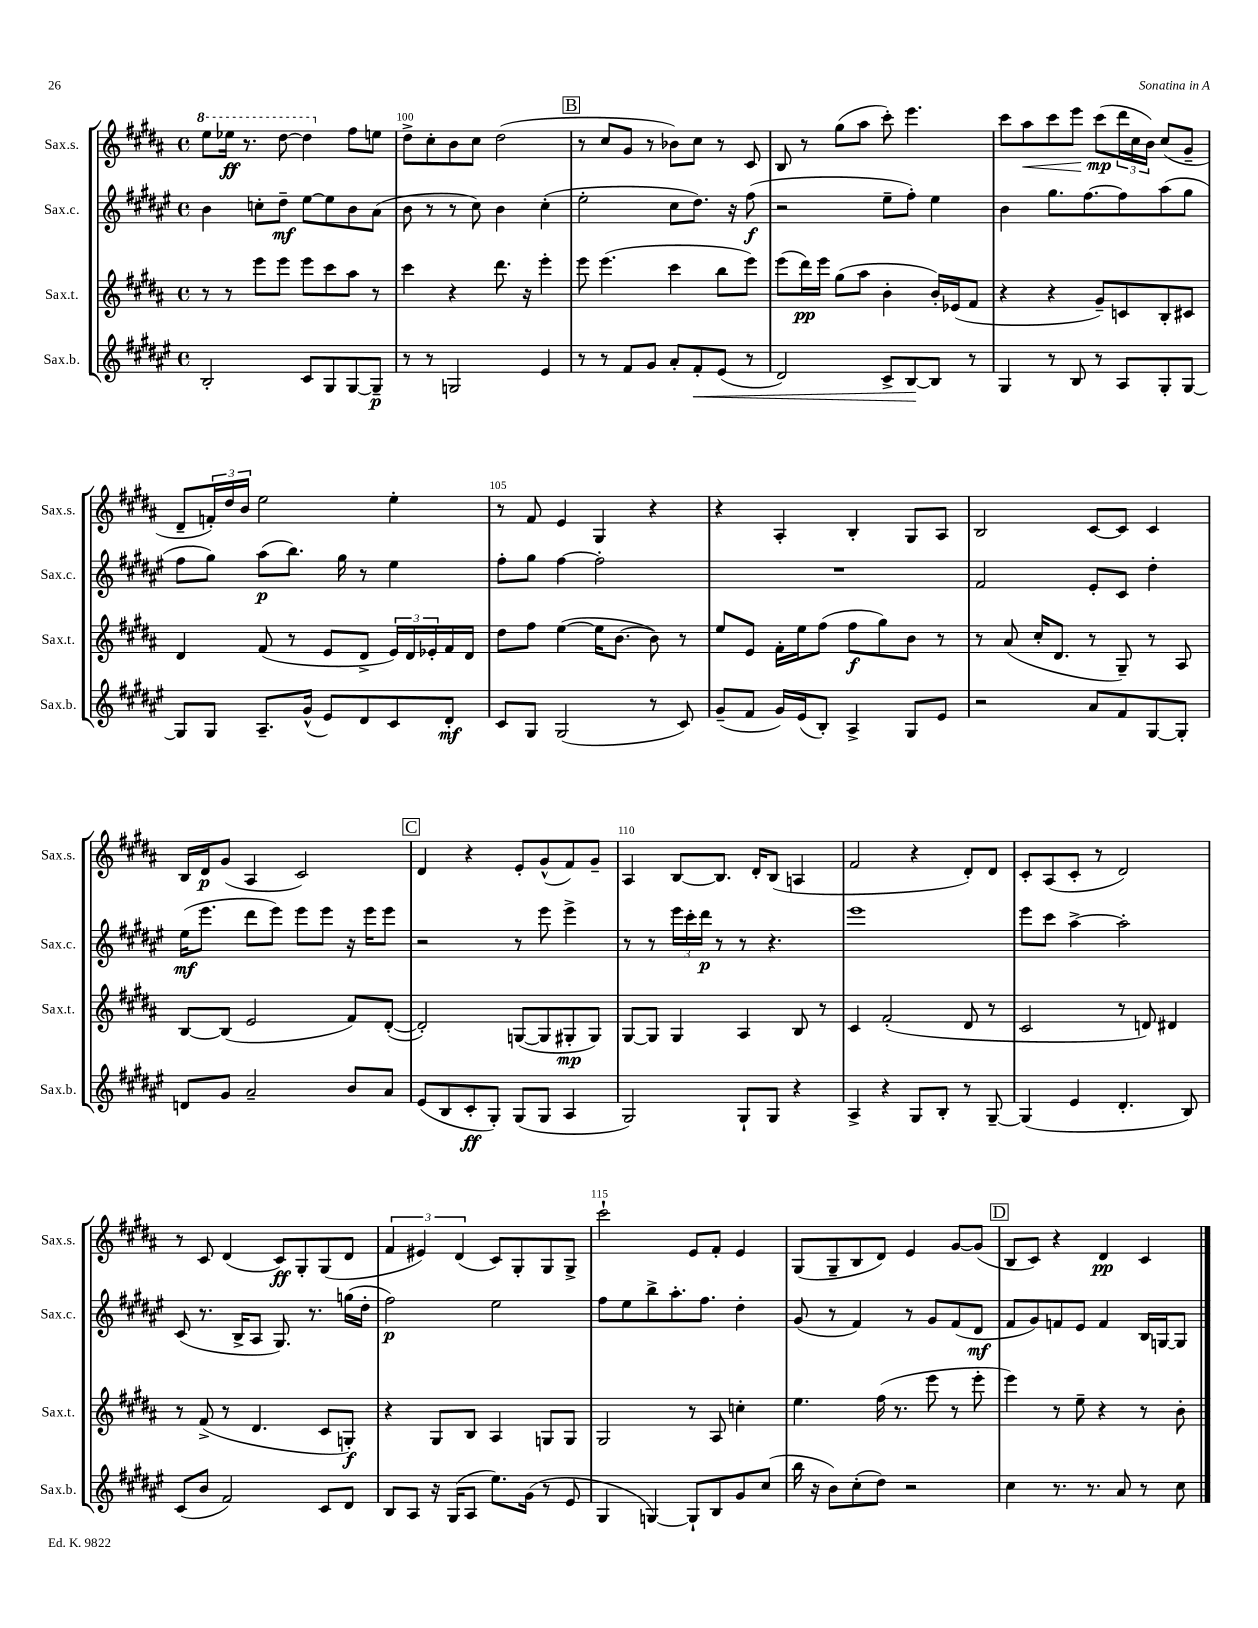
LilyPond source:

<<
\new StaffGroup <<
\new Staff = "s0" \with { instrumentName = "Sax.s." shortInstrumentName = "Sax.s." } {
    \clef treble \key b \major \defaultTimeSignature \time 4/4
    \ottava #1 e'''8 ees'''16\ff r8. dis'''8~ dis'''4 \ottava #0 fis''8 e''!8 |
    dis''8-> cis''8-. b'8 cis''8 dis''2( |
    \mark \markup { \box "B" } r8 cis''8 gis'8 r8 bes'8) cis''8 r8 cis'8 |
    b8 r8 gis''8( ais''8 cis'''8-.) e'''4. |
    cis'''8 ais''8\< cis'''8 e'''8\! cis'''8\mp( \tuplet 3/2 { dis'''16 cis''16 b'16) } cis''8( gis'8-- |
    dis'8-- \tuplet 3/2 { f'16-.) dis''16 b'16 } e''2 e''4-. |
    r8 fis'8 e'4 gis4 r4 |
    r4 ais4-. b4-. gis8 ais8 |
    b2 cis'8~ cis'8 cis'4 |
    b16 dis'16\p gis'8( ais4 cis'2) |
    \mark \markup { \box "C" } dis'4 r4 e'8-. gis'8-^( fis'8) gis'8-- |
    ais4 b8~ b8. dis'16-. b8( a4 |
    fis'2 r4 dis'8-.) dis'8 |
    cis'8-. ais8( cis'8-. r8 dis'2) |
    r8 cis'8 dis'4( cis'8\ff) gis8-. gis8( dis'8 |
    \tuplet 3/2 { fis'4 eis'4) dis'4( } cis'8) gis8-. gis8 gis8-> |
    cis'''2-! e'8 fis'8-. e'4 |
    gis8( gis8-- b8 dis'8) e'4 gis'8~ gis'8( |
    \mark \markup { \box "D" } b8 cis'8) r4 dis'4\pp cis'4 \bar "|." |
}
\new Staff = "s1" \with { instrumentName = "Sax.c." shortInstrumentName = "Sax.c." } {
    \clef treble \key fis \major \defaultTimeSignature \time 4/4
    b'4 c''8-. dis''8--\mf eis''8~ eis''8 b'8 ais'8( |
    b'8 r8 r8 cis''8) b'4 cis''4-.( |
    \mark \markup { \box "B" } eis''2-. cis''8 dis''8.) r16 fis''8\f( |
    r2 eis''8-- fis''8-.) eis''4 |
    b'4 gis''8. fis''8.~ fis''8 ais''8( gis''8 |
    fis''8 gis''8) ais''8\p( b''8.) gis''16 r8 eis''4 |
    fis''8-. gis''8 fis''4~ fis''2-. |
    R1 |
    fis'2 eis'8-. cis'8 dis''4-. |
    eis''16\mf( eis'''8. dis'''8 eis'''8) eis'''8 eis'''8 r16 eis'''16 eis'''8 |
    \mark \markup { \box "C" } r2 r8 eis'''8 eis'''4-> |
    r8 r8 \tuplet 3/2 { eis'''16 cis'''16-. dis'''16\p } r8 r8 r4. |
    eis'''1 |
    eis'''8 cis'''8 ais''4~-> ais''2-. |
    cis'8( r8. b16-> ais8 gis8.) r8. g''16( dis''16-. |
    fis''2\p) eis''2 |
    fis''8 eis''8 b''8-> ais''8.-. fis''8. dis''4-. |
    gis'8( r8 fis'4) r8 gis'8 fis'8( dis'8\mf |
    \mark \markup { \box "D" } fis'8 gis'8) f'8 eis'8 f'4 b16 g16~ g8 \bar "|." |
}
\new Staff = "s2" \with { instrumentName = "Sax.t." shortInstrumentName = "Sax.t." } {
    \clef treble \key b \major \defaultTimeSignature \time 4/4
    r8 r8 e'''8 e'''8 e'''8 cis'''8 ais''8 r8 |
    cis'''4 r4 dis'''8. r16 e'''4-. |
    \mark \markup { \box "B" } e'''8 e'''4.( cis'''4 b''8 e'''8) |
    e'''8( dis'''16\pp) e'''16 gis''8( ais''8 b'4-. b'16-.) ees'16( fis'8 |
    r4 r4 gis'8--) c'8 b8-. cis'8 |
    dis'4 fis'8( r8 e'8 dis'8-> \tuplet 3/2 { e'16) dis'16 ees'16-. } fis'16 dis'16 |
    dis''8 fis''8 e''4~( e''16 b'8.~ b'8) r8 |
    e''8 e'8 fis'16-. e''16 fis''8( fis''8\f gis''8) b'8 r8 |
    r8 ais'8( cis''16-. dis'8. r8 gis8--) r8 ais8 |
    b8~ b8( e'2 fis'8) dis'8~-.( |
    \mark \markup { \box "C" } dis'2-.) g8~( g8 gis8-.\mp gis8) |
    gis8~ gis8 gis4 ais4 b8 r8 |
    cis'4 fis'2-.( dis'8 r8 |
    cis'2 r8 d'8) dis'4 |
    r8 fis'8->( r8 dis'4. cis'8 g8-.\f) |
    r4 gis8 b8 ais4 g8 g8 |
    gis2 r8 ais8 c''4-. |
    e''4. fis''16( r8. e'''8 r8 e'''8-. |
    \mark \markup { \box "D" } e'''4) r8 e''8-- r4 r8 b'8-. \bar "|." |
}
\new Staff = "s3" \with { instrumentName = "Sax.b." shortInstrumentName = "Sax.b." } {
    \clef treble \key fis \major \defaultTimeSignature \time 4/4
    b2-. cis'8 gis8 gis8~ gis8--\p |
    r8 r8 g2 eis'4 |
    \mark \markup { \box "B" } r8 r8 fis'8 gis'8 ais'8-. fis'8-.\< eis'8( r8 |
    dis'2) cis'8-> b8~\! b8 r8 |
    gis4 r8 b8 r8 ais8 gis8-. gis8~ |
    gis8 gis8 ais8.-- gis'16-^( eis'8) dis'8 cis'8 dis'8-.\mf |
    cis'8 gis8 gis2( r8 cis'8) |
    gis'8--( fis'8 gis'16) eis'16( b8-.) ais4-> gis8 eis'8 |
    r2 ais'8 fis'8 gis8~ gis8-. |
    d'8 gis'8 ais'2-- b'8 ais'8 |
    \mark \markup { \box "C" } eis'8( b8 cis'8-.\ff gis8-.) gis8( gis8 ais4 |
    gis2) gis8-! gis8 r4 |
    ais4-> r4 gis8 b8-. r8 gis8~-- |
    gis4( eis'4 dis'4.-. b8) |
    cis'8( b'8 fis'2) cis'8 dis'8 |
    b8 ais8 r16 gis16( ais8 eis''8.) gis'16( r8 eis'8 |
    gis4 g4~) g8-! b8 gis'8 cis''8( |
    b''16 r16 b'8) cis''8-.( dis''8) r2 |
    \mark \markup { \box "D" } cis''4 r8. r8. ais'8 r8 cis''8 \bar "|." |
}
>>
>>
\layout { \context { \Score currentBarNumber = #99 \override BarNumber.break-visibility = ##(#f #t #t) barNumberVisibility = #(every-nth-bar-number-visible 5) } }
